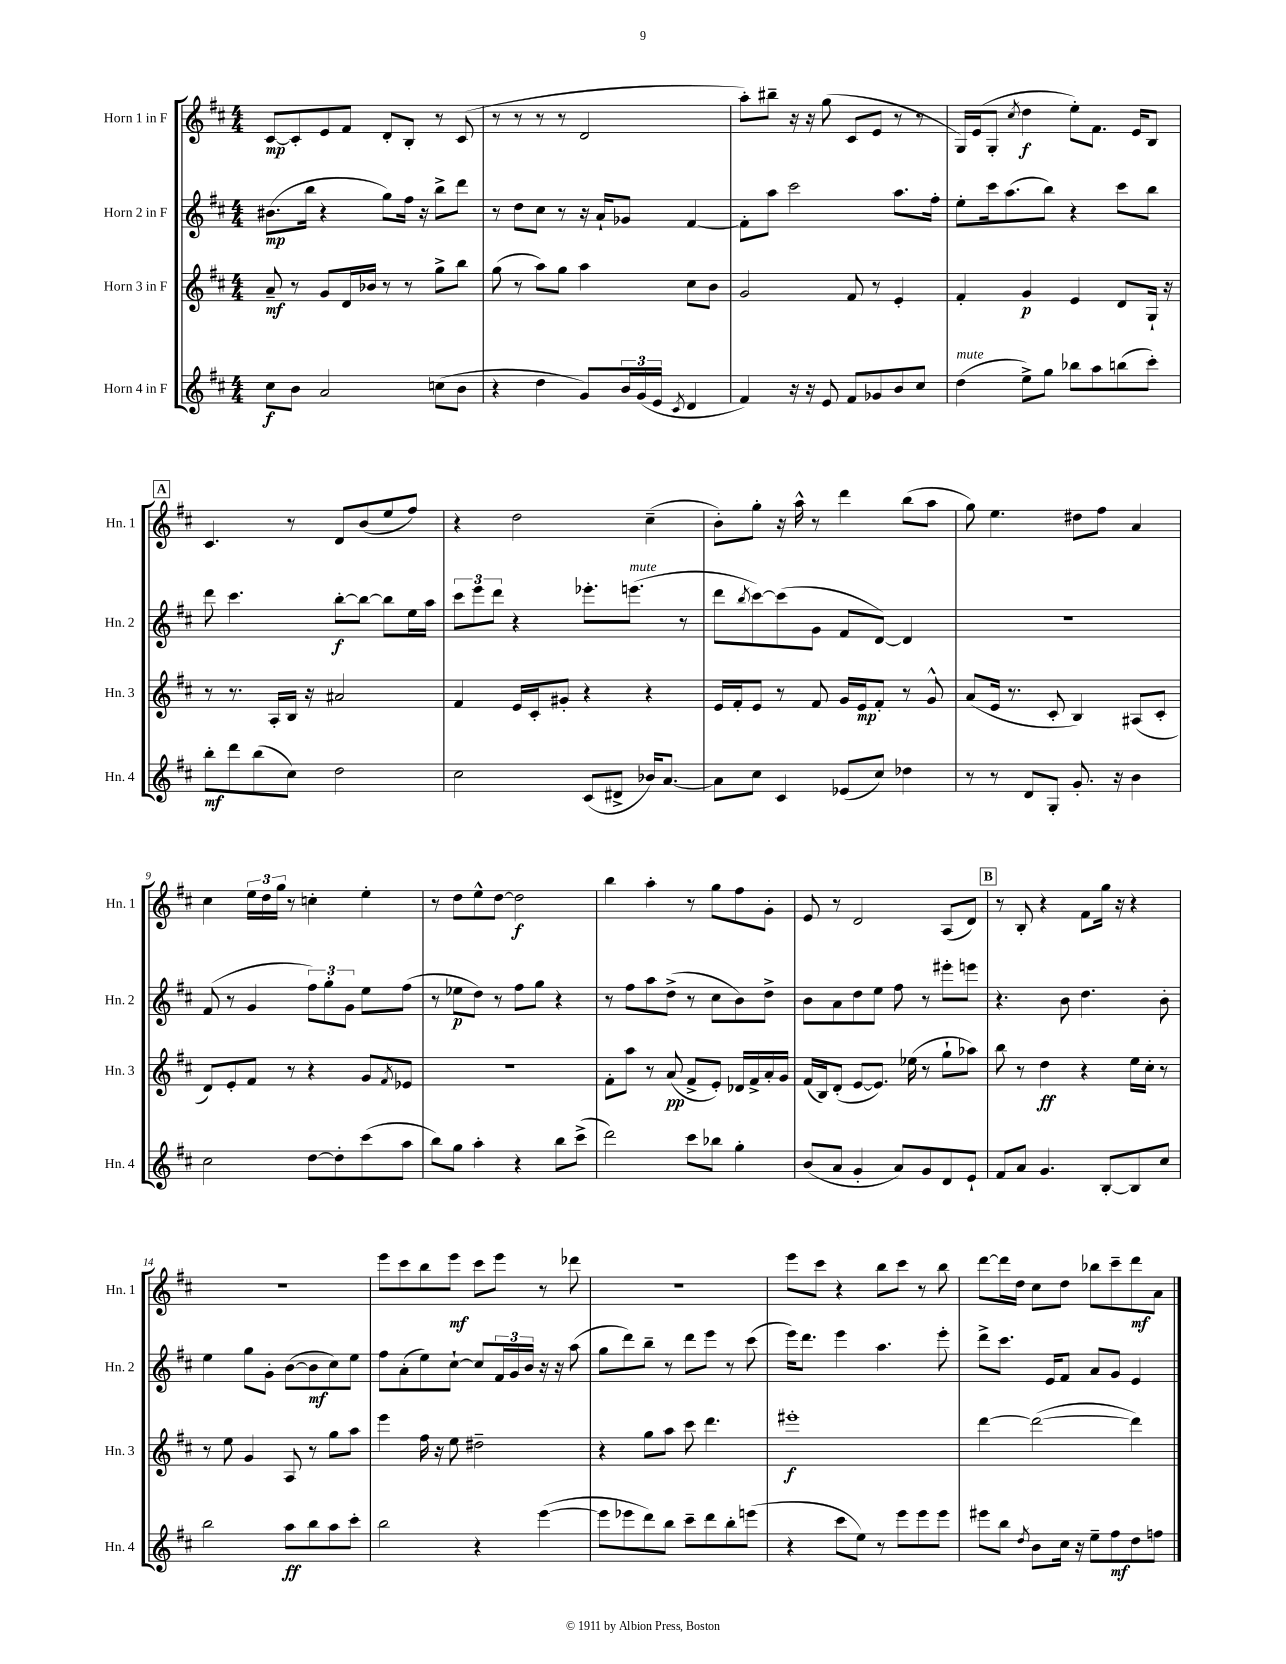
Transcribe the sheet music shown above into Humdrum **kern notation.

**kern	**dynam	**kern	**dynam	**kern	**dynam	**kern	**dynam
*part4	*part4	*part3	*part3	*part2	*part2	*part1	*part1
*staff4	*staff4	*staff3	*staff3	*staff2	*staff2	*staff1	*staff1
*I"Horn 4 in F	*	*I"Horn 3 in F	*	*I"Horn 2 in F	*	*I"Horn 1 in F	*
*I'Hn. 4	*	*I'Hn. 3	*	*I'Hn. 2	*	*I'Hn. 1	*
*clefG2	*	*clefG2	*	*clefG2	*	*clefG2	*
*k[f#c#]	*	*k[f#c#]	*	*k[f#c#]	*	*k[f#c#]	*
*M4/4	*	*M4/4	*	*M4/4	*	*M4/4	*
=1	=1	=1	=1	=1	=1	=1	=1
8cc#\L	f	8a~/	mf	(8.b#X\L	mp	[8c#/L	mp
8b\J	.	8r	.	.	.	8c#'/]	.
.	.	.	.	16bb\Jk	.	.	.
2a/	.	8g/L	.	4r	.	8e/	.
.	.	16d/L	.	.	.	8f#/J	.
.	.	16b-X/JJ	.	.	.	.	.
.	.	8r	.	8gg\L)	.	8d'/L	.
.	.	8r	.	16ff#\Jk	.	8B'/J	.
.	.	.	.	16r	.	.	.
(8ccn\L	.	8gg^\L	.	8bb^\L	.	8r	.
8b\J	.	8bb\J	.	8ddd\J	.	(8c#/	.
=2	=2	=2	=2	=2	=2	=2	=2
4r	.	(8gg\	.	8r	.	8r	.
.	.	8r	.	8dd\L	.	8r	.
4dd\	.	8aa\L)	.	8cc#\J	.	8r	.
.	.	8gg\J	.	8r	.	8r	.
8g/L)	.	4aa\	.	16r	.	2d/	.
.	.	.	.	16a`/KL	.	.	.
24b/L	.	.	.	8g-X/J	.	.	.
(24g/	.	.	.	.	.	.	.
24e/JJ	.	.	.	.	.	.	.
8qc#/	.	.	.	.	.	.	.
4d/	.	8cc#\L	.	[4f#/	.	.	.
.	.	8b\J	.	.	.	.	.
=3	=3	=3	=3	=3	=3	=3	=3
4f#/)	.	2g/	.	8f#'\L]	.	8aa'\L)	.
.	.	.	.	8aa\J	.	8bb#X~\J	.
16r	.	.	.	2ccc#\	.	16r	.
16r	.	.	.	.	.	16r	.
8e/	.	.	.	.	.	(8gg\	.
8f#/L	.	8f#/	.	.	.	8c#/L	.
8g-X/	.	8r	.	.	.	8e/J	.
8b/	.	4e'/	.	8.aa\L	.	8r	.
8cc#/J	.	.	.	.	.	8r	.
.	.	.	.	16ff#'\Jk	.	.	.
=4	=4	=4	=4	=4	=4	=4	=4
!LO:TX:a:i:t=mute	!	!	!	!	!	!	!
(4dd\	.	4f#'/	.	8ee'\L	.	16G/LL)	.
.	.	.	.	.	.	(16e/J	.
.	.	.	.	16ccc#\k	.	8G'/J	.
.	.	.	.	(8.aa\	.	.	.
.	.	.	.	.	.	8qcc#/	.
8ee^\L)	.	4g/	p	.	.	4dd\	f
8gg\J	.	.	.	8bb\J)	.	.	.
8bb-X\L	.	4e/	.	4r	.	8ee'\L)	.
8aa\	.	.	.	.	.	8.f#\J	.
(8bbn\	.	8d/L	.	8ccc#\L	.	.	.
.	.	.	.	.	.	16e/KL	.
8ccc#'\J)	.	16G`/Jk	.	8bb\J	.	8B/J	.
.	.	16r	.	.	.	.	.
!!LO:LB:g=z
!!LO:REH:place=s1:t=A
=5	=5	=5	=5	=5	=5	=5	=5
8bb'\L	mf	8r	.	8ddd\	.	4.c#/	.
8ddd\	.	8.r	.	4.ccc#\	.	.	.
(8bb\	.	.	.	.	.	.	.
.	.	16A'/LL	.	.	.	.	.
8cc#\J)	.	16B/JJ	.	.	.	8r	.
.	.	16r	.	.	.	.	.
2dd\	.	2a#X/	.	[8bb'\L	f	8d/L	.
.	.	.	.	8bb\J_	.	(8b/	.
.	.	.	.	8bb\L]	.	8ee/	.
.	.	.	.	16ee\L	.	8ff#/J)	.
.	.	.	.	16aa\JJ	.	.	.
=6	=6	=6	=6	=6	=6	=6	=6
2cc#\	.	4f#/	.	12ccc#\L	.	4r	.
.	.	.	.	12eee\	.	.	.
.	.	.	.	12ddd\J	.	.	.
.	.	16e/LL	.	4r	.	2dd\	.
.	.	16c#'/J	.	.	.	.	.
.	.	8g#X'/J	.	.	.	.	.
(8c#/L	.	4r	.	8.eee-X'\L	.	.	.
8d#X^/J	.	.	.	.	.	.	.
!	!	!	!	!LO:TX:a:i:t=mute	!	!	!
.	.	.	.	(8.eeen\J	.	.	.
16b-X/KL)	.	4r	.	.	.	(4cc#~\	.
[8.a/J	.	.	.	.	.	.	.
.	.	.	.	8r	.	.	.
=7	=7	=7	=7	=7	=7	=7	=7
8a\L]	.	16e/LL	.	8ddd\L	.	8b'\L)	.
.	.	16f#'/J	.	.	.	.	.
.	.	.	.	8qbb/	.	.	.
8cc#\J	.	8e/J	.	[8ccc#\)	.	8gg'\J	.
4c#/	.	8r	.	(8ccc#\]	.	16r	.
.	.	.	.	.	.	16aa^^\	.
.	.	8f#/	.	8g\J	.	8r	.
(8e-X/L	.	16g/LL	.	8f#/L	.	4ddd\	.
.	.	16e/J	mp	.	.	.	.
8cc#/J)	.	8f#'/J	.	[8d/J)	.	.	.
4dd-X\	.	8r	.	4d/]	.	(8bb\L	.
.	.	8g^^/	.	.	.	8aa\J	.
=8	=8	=8	=8	=8	=8	=8	=8
8r	.	(8a/L	.	1r	.	8gg\)	.
8r	.	16e/Jk	.	.	.	4.ee\	.
.	.	8.r	.	.	.	.	.
8d/L	.	.	.	.	.	.	.
8G'/J	.	8c#'/	.	.	.	.	.
8.g'/	.	4B/)	.	.	.	8dd#X\L	.
.	.	.	.	.	.	8ff#\J	.
16r	.	.	.	.	.	.	.
4b\	.	(8A#X/L	.	.	.	4a/	.
.	.	8c#'/J	.	.	.	.	.
!!LO:LB:g=z
=9	=9	=9	=9	=9	=9	=9	=9
2cc#\	.	8d/L)	.	(8f#/	.	4cc#\	.
.	.	8e'/	.	8r	.	.	.
.	.	8f#/J	.	4g/	.	24ee\LL	.
.	.	.	.	.	.	24dd\	.
.	.	.	.	.	.	24gg\JJ	.
.	.	8r	.	.	.	8r	.
[8dd\L	.	4r	.	12ff#\L)	.	4ccn'\	.
.	.	.	.	12gg'\	.	.	.
8dd'\]	.	.	.	.	.	.	.
.	.	.	.	12g\J	.	.	.
(8ccc#\	.	8g/L	.	8ee\L	.	4ee'\	.
.	.	8qf#/	.	.	.	.	.
8aa\J	.	8e-X/J	.	(8ff#\J	.	.	.
=10	=10	=10	=10	=10	=10	=10	=10
8bb\L)	.	1r	.	8r	.	8r	.
8gg\J	.	.	.	8ee-X\L	p	8dd\L	.
4aa'\	.	.	.	8dd\J)	.	8ee^^\	.
.	.	.	.	8r	.	[8dd\J	.
4r	.	.	.	8ff#\L	.	2dd\]	f
.	.	.	.	8gg\J	.	.	.
8bb\L	.	.	.	4r	.	.	.
(8ccc#^\J	.	.	.	.	.	.	.
=11	=11	=11	=11	=11	=11	=11	=11
2ddd\)	.	8f#'\L	.	8r	.	4bb\	.
.	.	8aa\J	.	8ff#\L	.	.	.
.	.	8r	.	8aa\	.	4aa'\	.
.	.	(8a/	pp	(8dd^\J	.	.	.
8ccc#\L	.	8f#^/L	.	8r	.	8r	.
8bb-X\J	.	8e'/J)	.	8cc#\L	.	8gg\L	.
4gg'\	.	16d-X/LL	.	8b\)	.	8ff#\	.
.	.	16f#^/	.	.	.	.	.
.	.	16a'/	.	8dd^\J	.	8g'\J	.
.	.	16g/JJ	.	.	.	.	.
=12	=12	=12	=12	=12	=12	=12	=12
(8b/L	.	(16f#/LL	.	8b\L	.	8e/	.
.	.	16B/J)	.	.	.	.	.
8a/J	.	(8d'/J	.	8a\	.	8r	.
4g'/	.	[8e/L	.	8dd\	.	2d/	.
.	.	8.e/J])	.	8ee\J	.	.	.
8a/L)	.	.	.	8ff#\	.	.	.
.	.	(16ee-X\	.	.	.	.	.
8g/	.	8r	.	8r	.	.	.
8d/	.	8gg`\L	.	8eee#X'\L	.	(8A/L	.
8e`/J	.	8aa-X\J)	.	8eeen\J	.	8d/J)	.
!!LO:REH:place=s1:t=B
=13	=13	=13	=13	=13	=13	=13	=13
8f#/L	.	8bb\	.	4.r	.	8r	.
8a/J	.	8r	.	.	.	8B'/	.
4.g/	.	4dd\	ff	.	.	4r	.
.	.	.	.	8b\	.	.	.
.	.	4r	.	4.dd\	.	8f#\L	.
[8B'/L	.	.	.	.	.	16gg\Jk	.
.	.	.	.	.	.	16r	.
8B/]	.	16ee\LL	.	.	.	4r	.
.	.	16cc#'\JJ	.	.	.	.	.
8cc#/J	.	8r	.	8b'\	.	.	.
!!LO:LB:g=z
=14	=14	=14	=14	=14	=14	=14	=14
2bb\	.	8r	.	4ee\	.	1r	.
.	.	8ee\	.	.	.	.	.
.	.	4g/	.	8gg\L	.	.	.
.	.	.	.	8g'\J	.	.	.
8aa\L	ff	8A/	.	([8b\L	.	.	.
8bb\	.	8r	.	8b\]	mf	.	.
8aa\	.	8gg\L	.	8cc#\)	.	.	.
8ccc#'\J	.	8aa\J	.	8ee\J	.	.	.
=15	=15	=15	=15	=15	=15	=15	=15
2bb\	.	4eee\	.	8ff#\L	.	8eee\L	.
.	.	.	.	(8a'\	.	8ccc#\	.
.	.	16ff#\	.	8ee\)	.	8bb\	.
.	.	16r	.	.	.	.	.
.	.	8ee\	.	[8cc#`\J	.	8eee\J	mf
4r	.	2dd#X~\	.	8cc#/L]	.	8ccc#\L	.
.	.	.	.	24f#/L	.	8eee\J	.
.	.	.	.	24g/	.	.	.
.	.	.	.	24b/JJ	.	.	.
([4eee\	.	.	.	16r	.	8r	.
.	.	.	.	16r	.	.	.
.	.	.	.	(8aa\	.	8ddd-X\	.
=16	=16	=16	=16	=16	=16	=16	=16
8eee\L]	.	4r	.	8gg\L	.	1r	.
8eee-X\	.	.	.	8ddd\)	.	.	.
8ddd\)	.	8gg\L	.	8bb~\J	.	.	.
8bb\J	.	8aa\J	.	8r	.	.	.
8ccc#~\L	.	8ccc#\	.	8ddd\L	.	.	.
8ddd\	.	4.ddd\	.	8eee\J	.	.	.
8bb'\	.	.	.	8r	.	.	.
(8eeen\J	.	.	.	(8ccc#\	.	.	.
=17	=17	=17	=17	=17	=17	=17	=17
4r	.	1eee#X'	f	16eee\KL)	.	8eee\L	.
.	.	.	.	8.ddd\J	.	.	.
.	.	.	.	.	.	8ccc#\J	.
8ccc#\L	.	.	.	4eee\	.	4r	.
8ee\J)	.	.	.	.	.	.	.
8r	.	.	.	4.aa\	.	8bb\L	.
8eee\L	.	.	.	.	.	8ccc#\J	.
8eee\	.	.	.	.	.	8r	.
8eee\J	.	.	.	8eee'\	.	8bb\	.
=18	=18	=18	=18	=18	=18	=18	=18
8eee#X\L	.	[4ddd\	.	8ddd^\L	.	[8ddd\L	.
8bb\J	.	.	.	8.ccc#\J	.	16ddd\L]	.
.	.	.	.	.	.	16dd\JJ	.
8qdd/	.	.	.	.	.	.	.
8b\L	.	(2ddd\_	.	.	.	8cc#\L	.
.	.	.	.	16e/KL	.	.	.
16cc#\Jk	.	.	.	8f#/J	.	8dd\J	.
16r	.	.	.	.	.	.	.
8ee~\L	.	.	.	8a/L	.	8bb-X\L	.
8ff#\	mf	.	.	8g/J	.	8ccc#~\	.
8dd\	.	4ddd\])	.	4e/	.	8ddd\	mf
8ffn\J	.	.	.	.	.	8a\J	.
==	==	==	==	==	==	==	==
*-	*-	*-	*-	*-	*-	*-	*-
